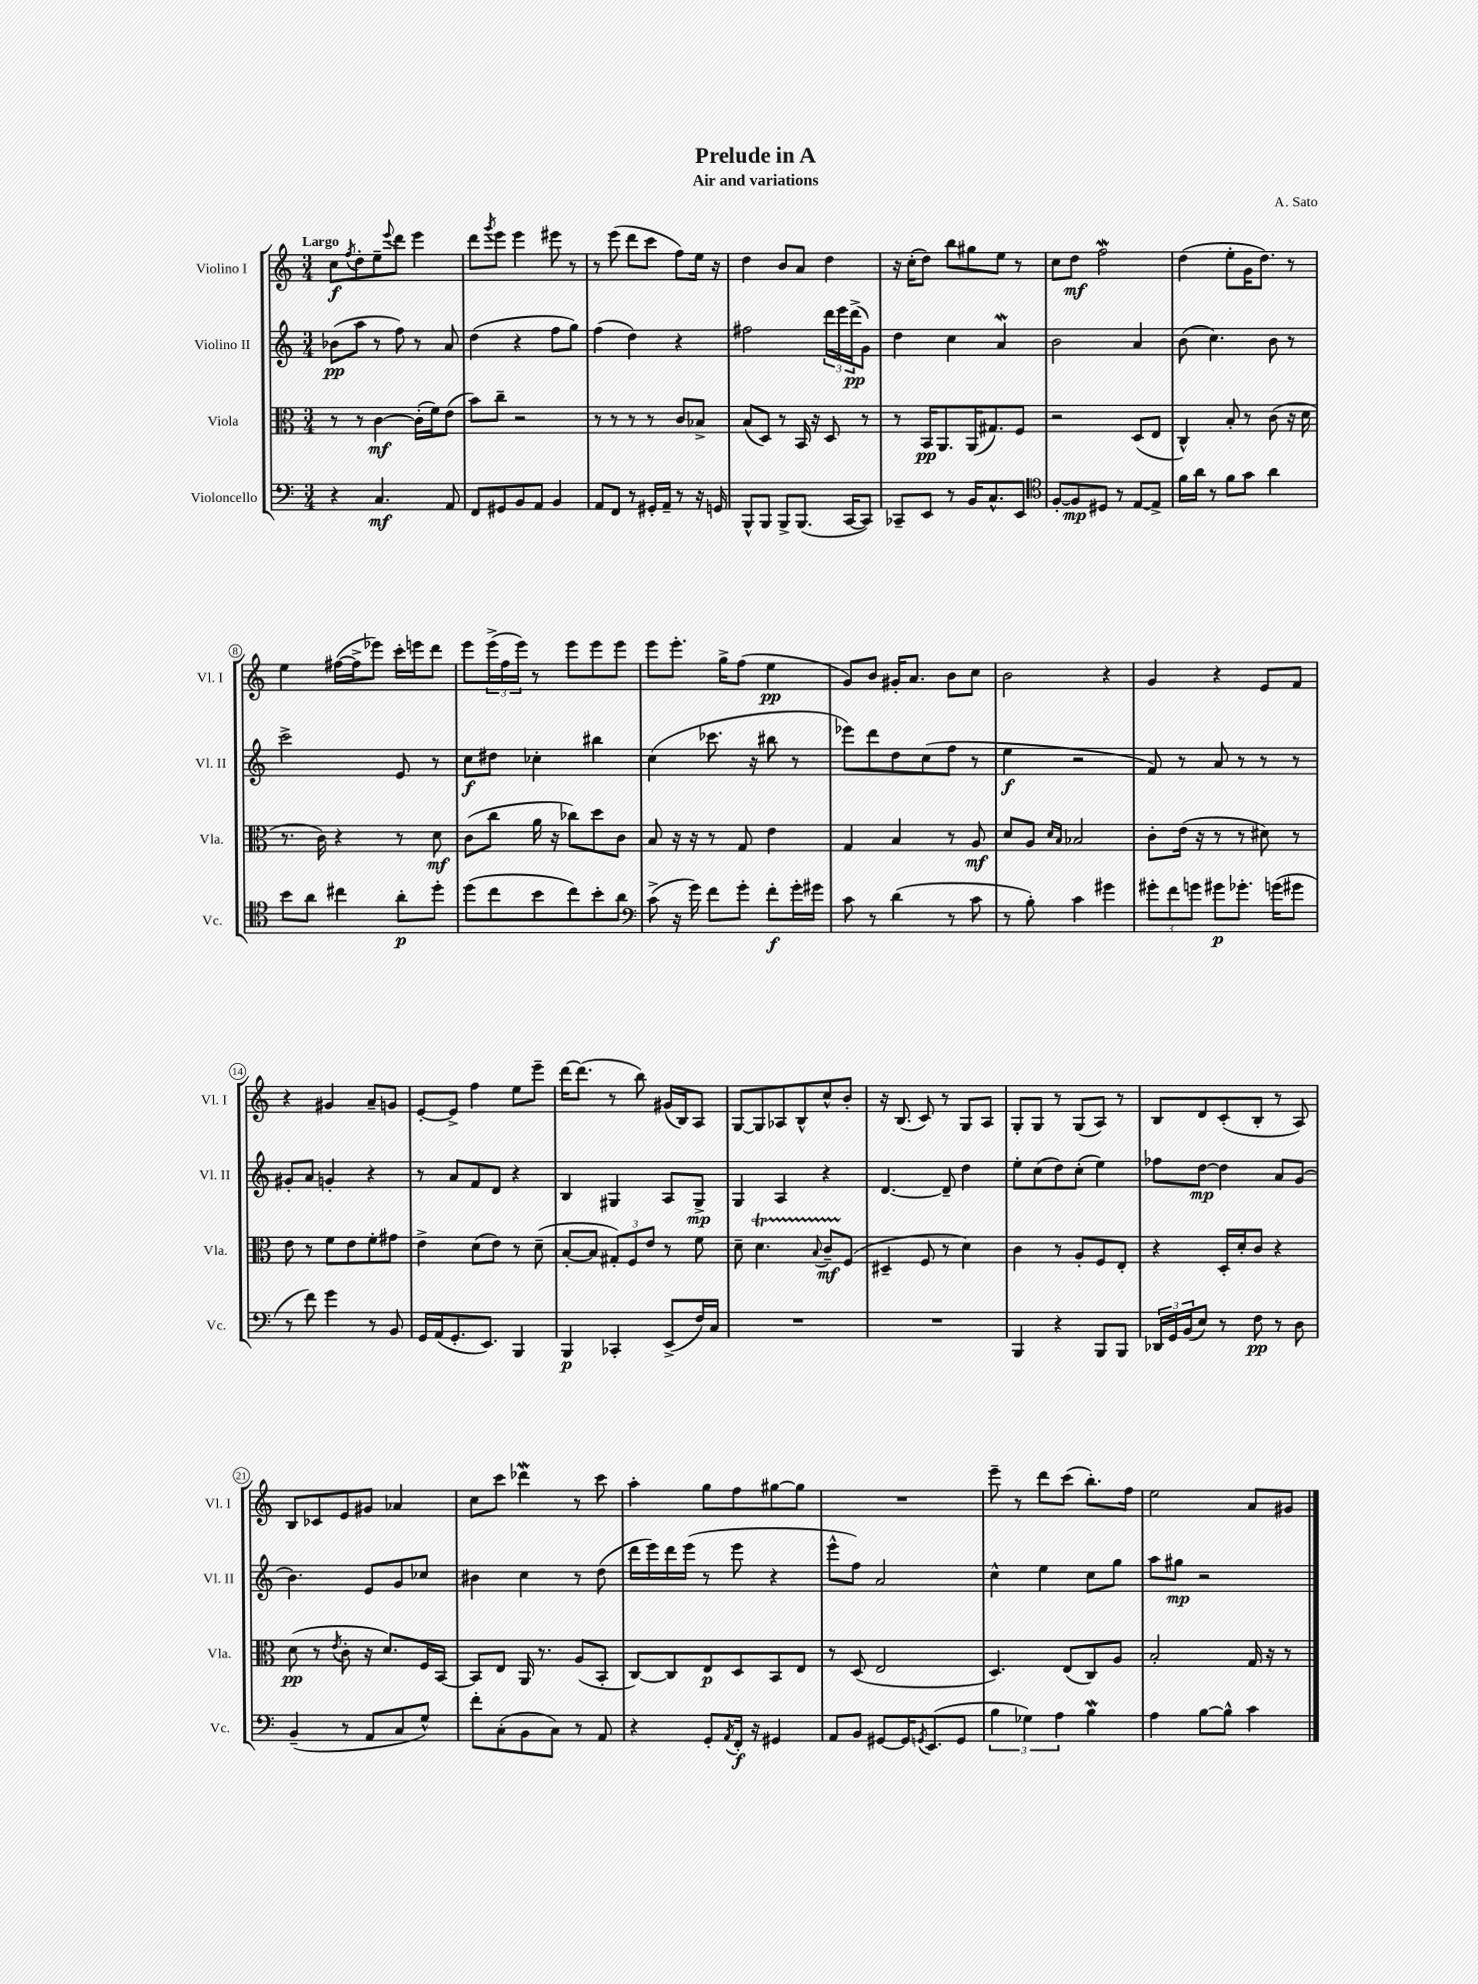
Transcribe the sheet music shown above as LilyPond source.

\header { title = "Prelude in A" composer = "A. Sato" subtitle = "Air and variations" }
<<
\new StaffGroup <<
\new Staff = "s0" \with { instrumentName = "Violino I" shortInstrumentName = "Vl. I" } {
    \clef treble \key c \major \numericTimeSignature \time 3/4 \tempo "Largo"
    c''8\f \acciaccatura { f''8 } d''8-. e''8-- \appoggiatura { e'''8 } d'''8 e'''4 |
    d'''8 \acciaccatura { g'''8 } e'''8 e'''4 eis'''8 r8 |
    r8 e'''8( d'''8 c'''8 f''8) e''16 r16 |
    d''4 b'8 a'8 d''4 |
    r16 c''16-.( d''8) b''8 gis''8 e''8 r8 |
    c''8 d''8\mf f''2\mordent |
    d''4( e''8-. g'16 d''8.) r8 |
    e''4 fis''16~( fis''16-> ees'''8) c'''16-. e'''16 d'''8 |
    e'''8 \tuplet 3/2 { e'''16->( f''16 e'''16) } r8 e'''8 e'''8 e'''8 |
    e'''8 e'''8.-. g''16-> f''8( e''4\pp |
    g'8) b'8 gis'16-. a'8. b'8 c''8 |
    b'2 r4 |
    g'4 r4 e'8 f'8 |
    r4 gis'4 a'8-- g'8 |
    e'8~-. e'8-> f''4 e''8 e'''8-- |
    d'''16~ d'''8.( r8 b''8) gis'16( b16) a8 |
    g8~ g8 aes8 b8-^ c''8-^ b'8-. |
    r16 b8.( c'8) r8 g8 a8 |
    g8-. g8 r8 g8( a8) r8 |
    b8 d'8 c'8-.( b8-. r8 a8) |
    b8 ces'8 e'8 gis'8 aes'4 |
    c''8 c'''8 des'''4\mordent r8 c'''8 |
    a''4-. g''8 f''8 gis''8~ gis''8 |
    R2. |
    e'''8-- r8 d'''8 c'''8( b''8.-.) f''16 |
    e''2 a'8 gis'8 \bar "|." |
}
\new Staff = "s1" \with { instrumentName = "Violino II" shortInstrumentName = "Vl. II" } {
    \clef treble \key c \major \numericTimeSignature \time 3/4
    bes'8\pp( a''8 r8 f''8) r8 a'8 |
    d''4( r4 f''8 g''8) |
    f''4( d''4) r4 |
    fis''2 \tuplet 3/2 { d'''16 e'''16 d'''16->\pp( } g'8) |
    d''4 c''4 a'4\mordent |
    b'2 a'4 |
    b'8( c''4.) b'8 r8 |
    c'''2-> e'8 r8 |
    c''8\f dis''8 ces''4-. bis''4 |
    c''4( ces'''8. r16 bis''8 r8 |
    ees'''8) d'''8 d''8 c''8( f''8 r8 |
    e''4\f r2 |
    f'8) r8 a'8 r8 r8 r8 |
    gis'8-. a'8 g'4-. r4 |
    r8 a'8 f'8 d'8 r4 |
    b4 gis4 a8 gis8->\mp |
    g4 a4 r4 |
    d'4.~ d'8-- d''4 |
    e''8-. c''8( d''8) c''8-.( e''4) |
    fes''8 d''8~\mp d''4 a'8 g'8( |
    b'4.) e'8 g'8 ces''8 |
    bis'4 c''4 r8 d''8( |
    d'''16 e'''16) d'''16 e'''16( r8 e'''8 r4 |
    e'''8-^ f''8) a'2 |
    c''4-^ e''4 c''8 g''8 |
    a''8 gis''8\mp r2 \bar "|." |
}
\new Staff = "s2" \with { instrumentName = "Viola" shortInstrumentName = "Vla." } {
    \clef alto \key c \major \numericTimeSignature \time 3/4
    r8 r8 c'4~\mf c'16-.( f'16) e'8( |
    b'8) c''8-- r2 |
    r8 r8 r8 r8 c'8 bes8-> |
    b8( d8) r8 b,16 r16 d8 r8 |
    r8 b,16\pp a,8. a,16( gis8.) f8 |
    r2 d8( e8 |
    c4-^) b8-. r8 c'8( r16 d'16 |
    r8. c'16) r4 r8 d'8\mf |
    c'8( c''8 a'16 r16 ces''8) d''8 c'8 |
    b8 r16 r16 r8 g8 e'4 |
    g4 b4 r8 a8\mf |
    d'8 a8 \grace { d'16 b16 } bes2 |
    c'8-. e'16( r16 r8 r8 dis'8) r8 |
    e'8 r8 f'8 e'8 f'8-. gis'8 |
    e'4-> d'8( e'8) r8 d'8--( |
    b8~-. b8 \tuplet 3/2 { gis8-.) f8 e'8 } r8 f'8 |
    d'8-- d'4.\startTrillSpan \appoggiatura { b8 } c'8--\mf f8\stopTrillSpan( |
    dis4-- f8 r8 d'4) |
    c'4 r8 a8-. f8 e8-. |
    r4 d16-. d'16-. c'8 r4 |
    d'8\pp( r8 \acciaccatura { e'8 } c'8-. r16 d'8.) f16 b,16~ |
    b,8 e8 a,16 r8. a8( b,8-. |
    c8~) c8 e8\p d8 b,8 e8 |
    r8 d8( e2 |
    d4.) e8( c8) a8 |
    b2-. g16 r16 r8 \bar "|." |
}
\new Staff = "s3" \with { instrumentName = "Violoncello" shortInstrumentName = "Vc." } {
    \clef bass \key c \major \numericTimeSignature \time 3/4
    r4 c4.\mf a,8 |
    f,8 gis,8 b,8 a,8 b,4 |
    a,8 f,8 r8 gis,16-. a,16-- r8 r16 g,16 |
    b,,8-^ b,,8 b,,8-> b,,8.( c,16~ c,8) |
    ces,8-- e,8 r8 b,16 c8.-^ e,8 |
    \clef tenor f8~-. f8\mp dis8 r8 e8~ e8-> |
    f'16 a'16 r8 f'8 g'8 a'4 |
    b'8 a'8 cis''4 a'8-.\p d''8-. |
    d''8( c''8 b'8 c''8) b'8-. a'8 |
    \clef bass c'8->( r16 g'16) f'8 g'8-. f'8-.\f g'16-. gis'16 |
    c'8 r8 d'4( r8 c'8 |
    r8 b8-.) c'4 gis'4 |
    \tuplet 3/2 { gis'8-. f'8 g'8 } gis'8\p ges'8.-. g'16( gis'8 |
    r8 f'8) g'4 r8 b,8 |
    g,16 a,16( g,8.-. e,8.) b,,4 |
    b,,4\p ces,4-. e,8->( f16) c16 |
    R2. |
    R2. |
    b,,4 r4 b,,8 b,,8 |
    \tuplet 3/2 { des,16 g,16 b,16( } e8) r8 f8\pp r8 d8 |
    b,4--( r8 a,8 c8 g8-^) |
    f'8-. c8-.( b,8 c8) r8 a,8 |
    r4 g,8-. \acciaccatura { a,8 } f,16-.\f r16 gis,4 |
    a,8 b,8 gis,8~ gis,16 \acciaccatura { g,8 } e,8.( g,8 |
    \tuplet 3/2 { b4 ges4) a4 } b4\mordent |
    a4 b8~ b8-^ c'4 \bar "|." |
}
>>
>>
\layout { \context { \Score \override BarNumber.stencil = #(make-stencil-circler 0.1 0.3 ly:text-interface::print) } }
